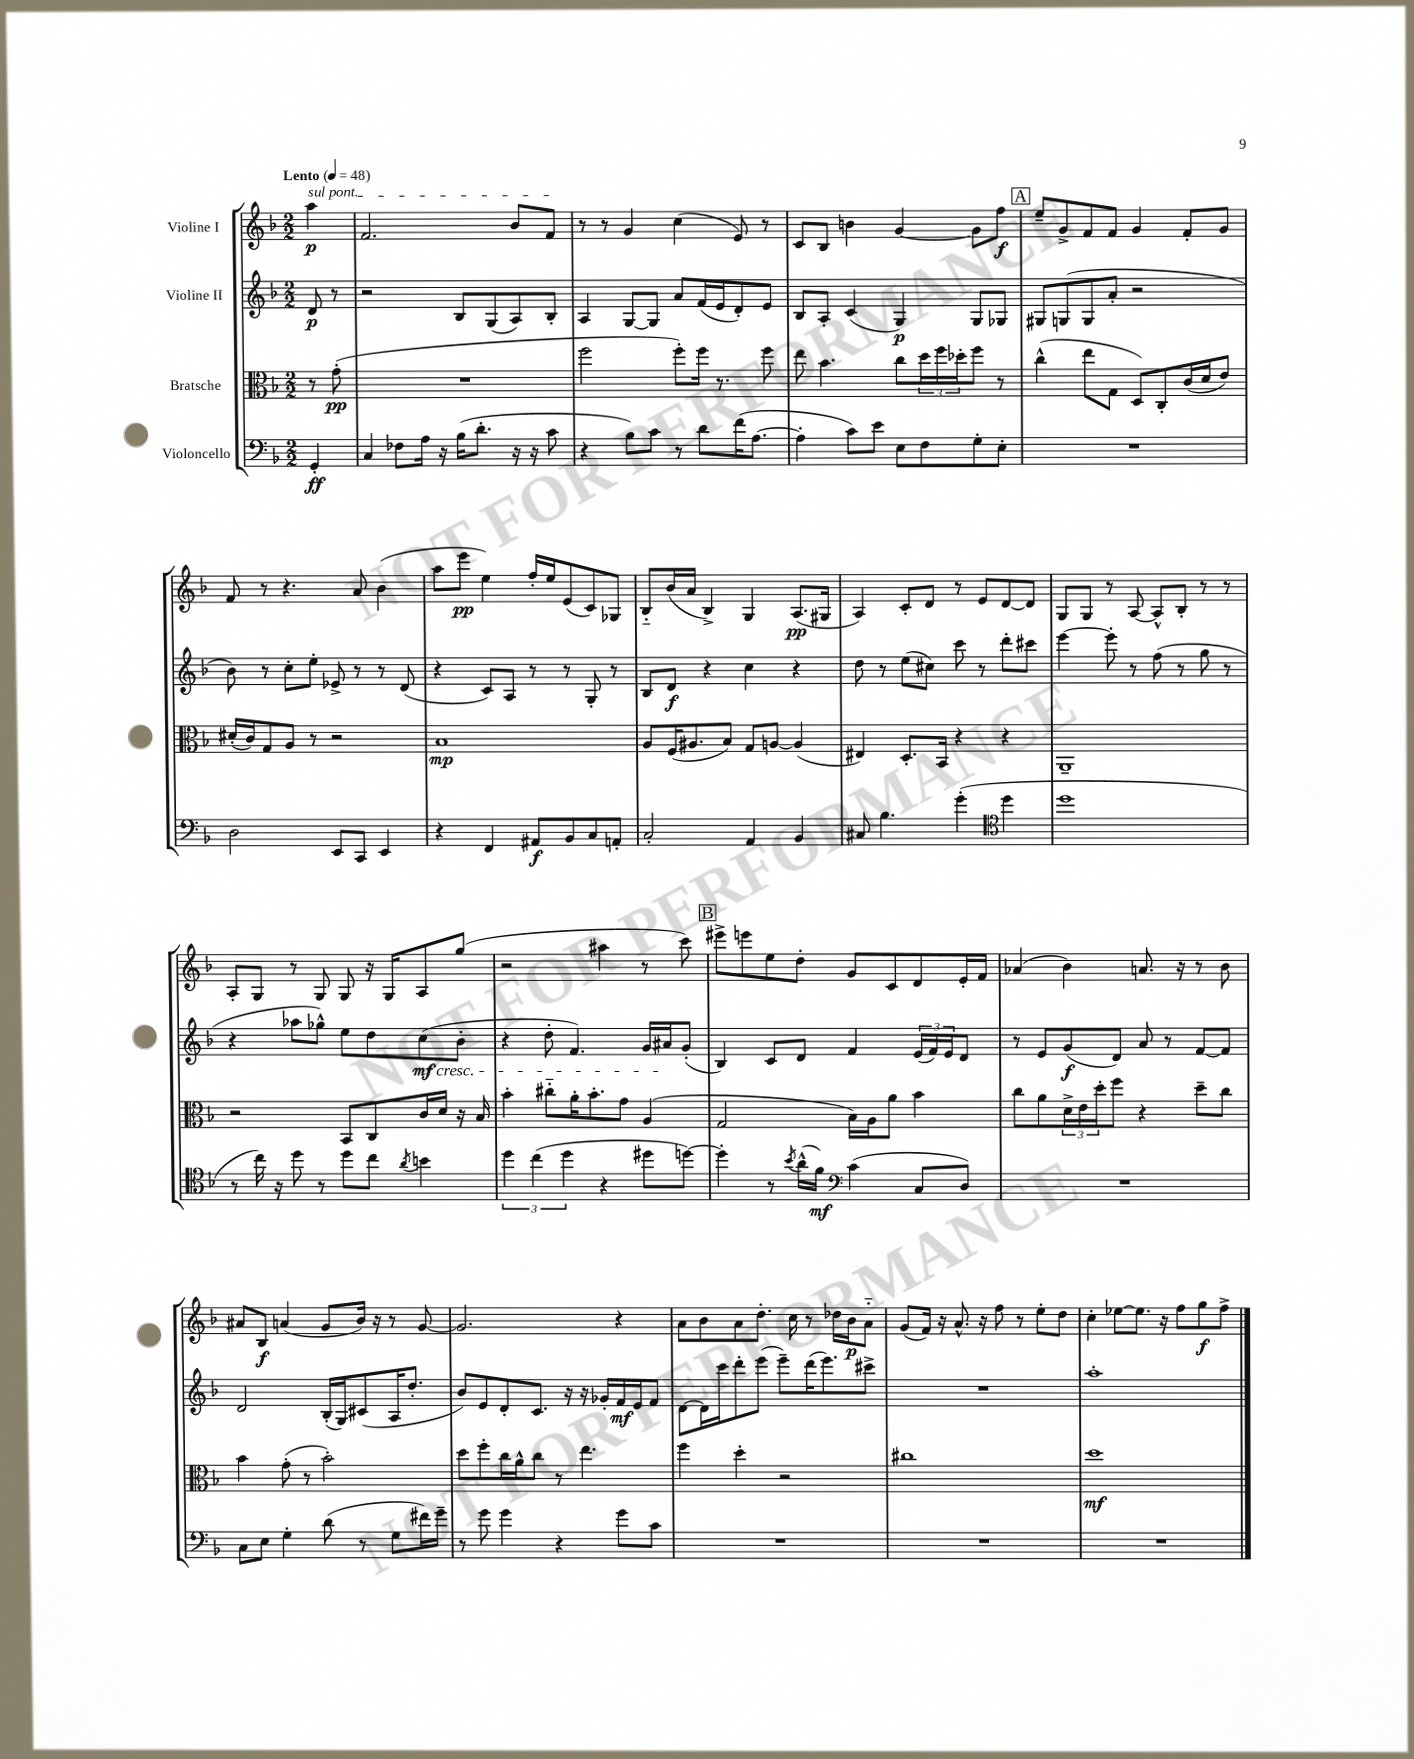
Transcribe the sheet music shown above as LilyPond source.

<<
\new StaffGroup <<
\new Staff = "s0" \with { instrumentName = "Violine I" } {
    \clef treble \key f \major \numericTimeSignature \time 2/2 \partial 4 \tempo "Lento" 4 = 48
    \once \override TextSpanner.bound-details.left.text = \markup { \italic "sul pont." } a''4\p\startTextSpan |
    f'2. bes'8 f'8\stopTextSpan |
    r8 r8 g'4 c''4( e'8) r8 |
    c'8 bes8 b'4 g'4~ g'8 f''8\f |
    \mark \markup { \box "A" } e''8-- g'8-> f'8 f'8 g'4 f'8-. g'8 |
    f'8 r8 r4. a'8 bes'4( |
    a''8 e'''8\pp e''4) f''16-. e''16 e'8( c'8) ges8 |
    bes8-_ bes'16( a'16 bes4->) g4 a8.\pp( gis16 |
    a4) c'8-. d'8 r8 e'8 d'8~ d'8 |
    g8 g8 r8 a8~ a8-^ bes8-. r8 r8 |
    a8-. g8 r8 g8 g8 r16 g16 a8 g''8( |
    r2 ais''4 r8 c'''8) |
    \mark \markup { \box "B" } eis'''8-> e'''8 e''8 d''8-. g'8 c'8 d'8 e'16-. f'16 |
    aes'4( bes'4) a'8. r16 r8 bes'8 |
    ais'8 bes8\f a'4( g'8 bes'16) r16 r8 g'8~ |
    g'2. r4 |
    a'8 bes'8 a'8 d''8.-. c''16 r8 des''16 bes'16\p a'8-_ |
    g'8( f'16) r16 a'8.-^ r16 f''8 r8 e''8-. d''8 |
    c''4-. ees''8~ ees''8. r16 f''8 g''8\f f''8-> \bar "|." |
}
\new Staff = "s1" \with { instrumentName = "Violine II" } {
    \clef treble \key f \major \numericTimeSignature \time 2/2 \partial 4
    d'8\p r8 |
    r2 bes8 g8( a8) bes8-. |
    a4 g8~ g8 a'8 f'16( e'16 d'8-.) e'8 |
    bes8 a8-. c'4( g4\p) g8 ges8 |
    \mark \markup { \box "A" } gis8 g8( g8 a'8-. r2 |
    bes'8) r8 c''8-. e''8-. ees'8-> r8 r8 d'8( |
    r4 c'8) a8 r8 r8 g8-. r8 |
    bes8 d'8\f r4 c''4 r4 |
    d''8 r8 e''8( cis''8) c'''8 r8 d'''8-. cis'''8 |
    e'''4~ e'''8-. r8 f''8( r8 g''8 r8 |
    r4 aes''8 ges''8-^) e''8 d''8 c''8\mf\cresc( bes'8-. |
    r4 d''8-. f'4.) g'16 ais'16\! g'8-.( |
    \mark \markup { \box "B" } bes4) c'8 d'8 f'4 \tuplet 3/2 { e'16( f'16) e'16 } d'8 |
    r8 e'8 g'8\f( d'8) a'8 r8 f'8~ f'8 |
    d'2 bes16-.( g16) cis'8( a16 d''8.-. |
    bes'8) e'8 d'8-. c'8. r16 r16 ges'16-. f'16\mf e'16 f'8 |
    d'8~ d'16 c'''16 d'''8-. e'''8( e'''8--) d'''16( e'''8.) cis'''8-> |
    R1 |
    a''1-. \bar "|." |
}
\new Staff = "s2" \with { instrumentName = "Bratsche" } {
    \clef alto \key f \major \numericTimeSignature \time 2/2 \partial 4
    r8 g'8-.\pp( |
    R1 |
    f''2 f''8-.) f''16 r8. f''8 |
    e''8 bes'4. c''8 \tuplet 3/2 { d''16 f''16 des''16-. } f''8 r8 |
    \mark \markup { \box "A" } c''4-^( e''8 g8 d8) c8-. c'16( d'16 e'8) |
    dis'16-.( c'16) g8 a8 r8 r2 |
    bes1\mp |
    a8 f16( ais8. bes8) g8 a8~ a4( |
    eis4) d8.-. bes,16 r4 r4 |
    a,1-- |
    r2 bes,8 c8 c'16 d'16 r16 bes16 |
    bes'4-. cis''8-_ a'16-. bes'8.-. g'8 a4( |
    \mark \markup { \box "B" } g2 bes16) a16 a'8 bes'4 |
    c''8 a'8 \tuplet 3/2 { d'16-> e'16 d''16-. } f''8 r4 d''8-- c''8 |
    bes'4 g'8-.( r8 bes'2-.) |
    d''8 f''8-. c''16 a'16-^ c''8 r8 e''4. |
    f''4 d''4-. r2 |
    cis''1 |
    d''1\mf \bar "|." |
}
\new Staff = "s3" \with { instrumentName = "Violoncello" } {
    \clef bass \key f \major \numericTimeSignature \time 2/2 \partial 4
    g,4-.\ff |
    c4 fes8 a16 r16 bes16( d'8.-. r16 r16 c'8 |
    r4 bes8) c'8 r8 d'8 f'16( a8.~ |
    a4-. c'8) e'8 e8 f8 g8-. e8-. |
    \mark \markup { \box "A" } R1 |
    d2 e,8 c,8 e,4 |
    r4 f,4 ais,8\f bes,8 c8 a,8-. |
    c2-. a,4 bes,4 |
    cis8 bes4. g'4-.( \clef tenor d''4 |
    d''1 |
    r8 c''16) r16 d''8 r8 d''8 c''8 \acciaccatura { a'8 } b'4 |
    \tuplet 3/2 { d''4 c''4( d''4 } r4 dis''8 d''8~) |
    \mark \markup { \box "B" } d''4-. r8 \acciaccatura { bes'8 } a'16-^( f'16\mf) \clef bass c'4( c8 d8) |
    R1 |
    c8 e8 g4-. d'8( r8 g8 fis'16) g'16-- |
    r8 g'8 g'4 r4 g'8 c'8 |
    R1 |
    R1 |
    R1 \bar "|." |
}
>>
>>
\layout { \context { \Score \remove "Bar_number_engraver" } }
